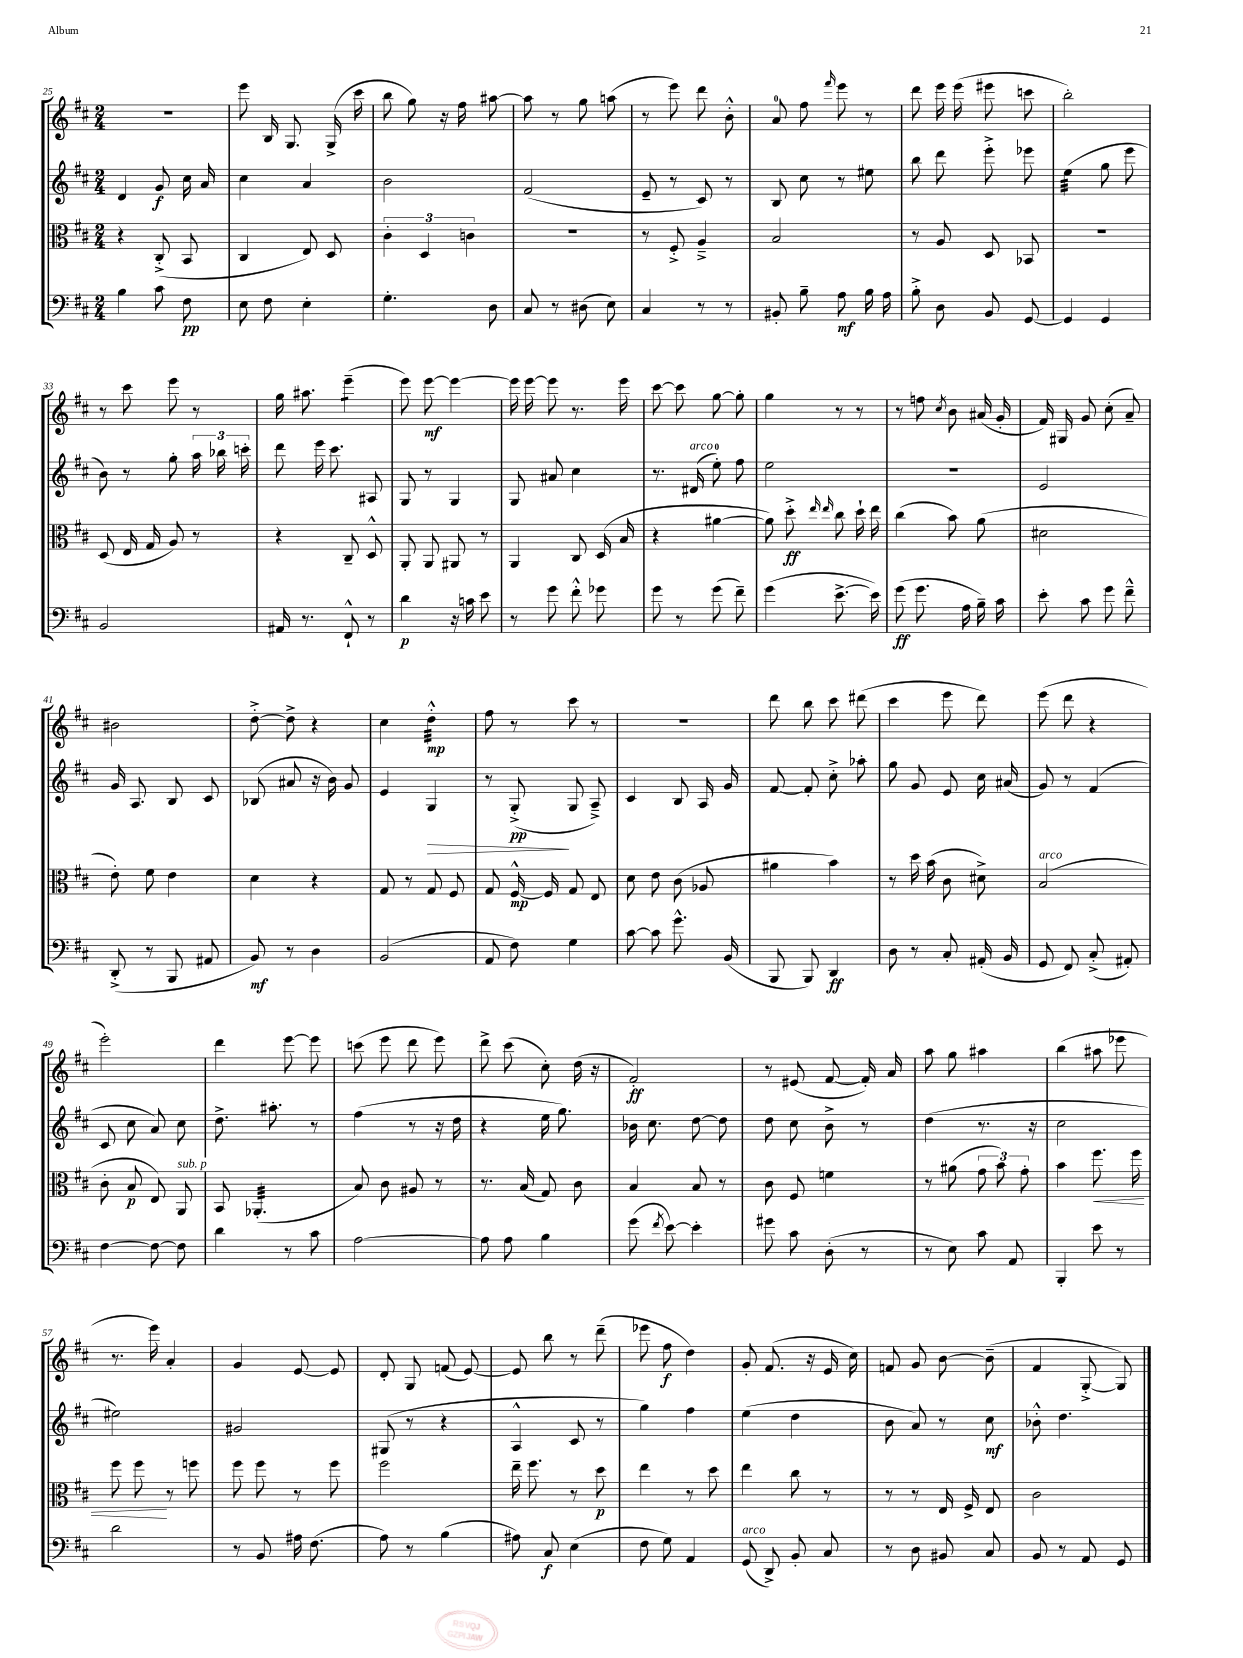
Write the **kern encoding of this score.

**kern	**kern	**kern	**kern
*staff4	*staff3	*staff2	*staff1
*clefF4	*clefC3	*clefG2	*clefG2
*k[f#c#]	*k[f#c#]	*k[f#c#]	*k[f#c#]
*M2/4	*M2/4	*M2/4	*M2/4
4B\	4r	4d/	2r
8c#\	(8C#'^/	8g/	.
8F#\	8BB/	16cc#\	.
.	.	16a/	.
=	=	=	=
8E\	4C#/	4cc#\	8eee\
8F#\	.	.	16B/
.	.	.	8.G/
4E'\	8E/)	4a/	.
.	8D/	.	(16G^/
.	.	.	16ccc#\
=	=	=	=
4.G'\	6c#'\	2b\	8bb\
.	.	.	8gg\)
.	6D/	.	.
.	.	.	16r
.	.	.	16ff#\
.	6c\	.	.
8D\	.	.	[8aa#\
=	=	=	=
8C#/	2r	(2f#/	8aa#\]
8r	.	.	8r
(8D#\	.	.	8gg\
8E\)	.	.	(8aa\
=	=	=	=
4C#/	8r	8e~/	8r
.	8F#'^/	8r	8eee\)
8r	4A~^/	8c#/)	8ddd\
8r	.	8r	8b'^^\
=	=	=	=
8BB#'/	2B/	8B/	8a/
8B~\	.	8cc#\	8ff#\
.	.	.	16qqfff#/
8A\	.	8r	8eee\
16B\	.	8ee#\	8r
16A\	.	.	.
=	=	=	=
8B'^\	8r	8bb\	8ddd\
8D\	8A/	8ddd\	16eee\
.	.	.	(16eee\
8BB/	8D/	8eee'^\	8eee#\
[8GG/	8BB-/	8eee-\	8ccc\
=	=	=	=
4GG/]	2r	(4ee\	2bb'\)
4GG/	.	8gg\	.
.	.	8eee\	.
=	=	=	=
2BB/	(8D/	8b\)	8r
.	16E/	8r	8ccc#\
.	16G/	.	.
.	8A/)	8gg'\	8eee\
.	8r	24aa\	8r
.	.	24bb-\	.
.	.	24ccc'\	.
=	=	=	=
16AA#/	4r	8ddd\	16gg\
8.r	.	.	8.aa#\
.	.	16eee\	.
.	.	8.ccc#\	.
8FF#`^^/	8C#~/	.	(4eee~\
8r	8D^^/	8A#/	.
=	=	=	=
4d\	8AA'/	8G/	8eee\)
.	8AA/	8r	[8eee\
16r	8AA#/	4G/	4eee\_
16c\	.	.	.
8e\	8r	.	.
=	=	=	=
8r	4AA/	8G/	16eee\]
.	.	.	[16eee\
8g\	.	8a#/	8eee\]
8f#'^^\	8C#/	4cc#\	8.r
8g-\	(16D/	.	.
.	16B/	.	16eee\
=	=	=	=
8g\	4r	8.r	[8ccc#\
8r	.	.	8ccc#\]
.	.	(16d#/	.
(8g\	[4a#\	8ee'\)	[8gg\
8f#~\)	.	8ff#\	8gg'\]
=	=	=	=
(4g\	8a#\])	2ee\	4gg\
.	8dd'^\	.	.
.	16qqee/	.	.
.	16qqee/	.	.
[8.e^\	8cc#\	.	8r
.	16dd`\	.	8r
16e\])	16ee\	.	.
=	=	=	=
(8g\	(4cc#\	2r	8r
8.g\	.	.	8ff\
.	.	.	8qcc#/
.	8b\)	.	8b\
16A\	.	.	.
16B~\)	(8a\	.	(16a#/
16c#\	.	.	16g'/
=	=	=	=
8e'\	2d#\	2e/	16f#/)
.	.	.	16G#/
8c#\	.	.	8g/
8g\	.	.	(8cc#'\
8f#~^^\	.	.	8a~/)
=	=	=	=
(8DD'^/	8e'\)	16g/	2b#\
.	.	8.A/	.
8r	8f#\	.	.
8BBB/	4e\	8B/	.
8AA#/	.	8c#/	.
=	=	=	=
8BB/)	4d\	(8B-/	[8dd'^\
8r	.	8a#/	8dd^\]
4D\	4r	16r	4r
.	.	16b\)	.
.	.	8g/	.
=	=	=	=
(2BB/	8G/	4e/	4cc#\
.	8r	.	.
.	8G/	4G/	4dd'^^\
.	8F#/	.	.
=	=	=	=
8AA/	8G/	8r	8ff#\
8F#\)	[16F#^^/	(8G'^/	8r
.	16F#/]	.	.
4G\	8G/	8G/	8ccc#\
.	8E/	8A~^/)	8r
=	=	=	=
[8c#\	8d\	4c#/	2r
8c#\]	8e\	.	.
8.g^^\	(8c#\	8B/	.
.	8A-/	16A/	.
(16BB/	.	16g/	.
=	=	=	=
8BBB/	4a#\	[8f#/	8ddd\
8BBB/)	.	8f#'/]	8bb\
4DD/	4b\)	8cc#'^\	8ccc#\
.	.	8aa-'\	(8ddd#\
=	=	=	=
8D\	8r	8gg\	4ccc#\
8r	16dd\	8g/	.
.	(16b\	.	.
8C#'/	8c#\	8e/	8eee\
(16AA#'/	8d#^\)	16cc#\	8ddd\)
16BB/	.	(16a#/	.
=	=	=	=
8GG/	(2B/	8g/)	(8eee\
8FF#/)	.	8r	8ddd\
(8C#'^/	.	(4f#/	4r
8AA#'/)	.	.	.
=	=	=	=
[4F#\	8c#'\	8c#/	2eee'\)
.	8B/	8cc#\	.
8F#\_	8E/)	8a/)	.
8F#\]	8AA/	8cc#\	.
=	=	=	=
4d\	8BB/	8.dd^\	4ddd\
.	(4.AA-'/	.	.
.	.	8.aa#'\	.
8r	.	.	[8eee\
8c#\	.	8r	8eee\]
=	=	=	=
[2A\	8B/)	(4ff#\	(8ccc\
.	8c#\	.	8eee\
.	8A#/	8r	8ddd\
.	8r	16r	8eee\)
.	.	16dd\	.
=	=	=	=
8A\]	8.r	4r	8ddd^\
8A\	.	.	(8ccc#\
.	(16B/	.	.
4B\	8G/)	16ee\	8cc#'\)
.	.	8.gg\)	.
.	8c#\	.	(16dd\
.	.	.	16r
=	=	=	=
(8g\	4B/	16b-\	2f#'/)
.	.	8.cc#\	.
8qf#/	.	.	.
[8e\)	.	.	.
4e'\]	8B/	[8dd\	.
.	8r	8dd\]	.
=	=	=	=
8g#\	8c#\	8dd\	8r
8c#\	8F#/	8cc#\	(8e#/
(8D'\	4f\	8b^\	[8f#/
8r	.	8r	16f#'/])
.	.	.	16a/
=	=	=	=
8r	8r	(4dd\	8aa\
8E\)	(8a#\	.	8gg\
8c#\	12g\	8.r	4aa#\
.	12b\)	.	.
8AA/	.	.	.
.	12g'\	.	.
.	.	16r	.
=	=	=	=
4BBB'/	4b\	2cc#\	(4bb\
8e\	8.ff#\	.	8aa#\
8r	.	.	8eee-\
.	16ff#\	.	.
=	=	=	=
2d\	8ff#\	2ee#\)	8.r
.	8ff#\	.	.
.	.	.	16eee\)
.	8r	.	4a'/
.	8ff\	.	.
=	=	=	=
8r	8ff#\	2g#/	4g/
8BB/	8ff#\	.	.
16A#\	8r	.	[8e/
(8.F#\	.	.	.
.	8ff#\	.	8e/]
=	=	=	=
8A\)	2ff#\	(8G#/	8d'/
8r	.	8r	8G/
(4B\	.	4r	(8f/
.	.	.	[8e/)
=	=	=	=
8A#\)	16ee~\	4A^^/	8e/]
.	8.ff#\	.	.
8C#/	.	.	8bb\
(4E\	8r	8c#/	8r
.	8dd\	8r	(8ddd~\
=	=	=	=
8F#\	4ee\	4gg\)	8eee-\
8G\)	.	.	8ff#\
4AA/	8r	4ff#\	4dd\)
.	8dd\	.	.
=	=	=	=
(8GG/	4ee\	(4ee\	8g'/
8DD^/)	.	.	(8.f#/
8BB'/	8cc#\	4dd\	.
.	.	.	16r
8C#/	8r	.	16e/
.	.	.	16cc#\)
=	=	=	=
8r	8r	8b\	8f/
8D\	8r	8a/)	8g/
8BB#/	16E/	8r	[8b\
.	16F#^/	.	.
8C#/	8E/	8cc#\	(8b~\]
=	=	=	=
8BB/	2c#\	8b-'^^\	4f#/
8r	.	4.dd\	.
8AA/	.	.	[8G'^/
8GG/	.	.	8G/])
==	==	==	==
*-	*-	*-	*-
